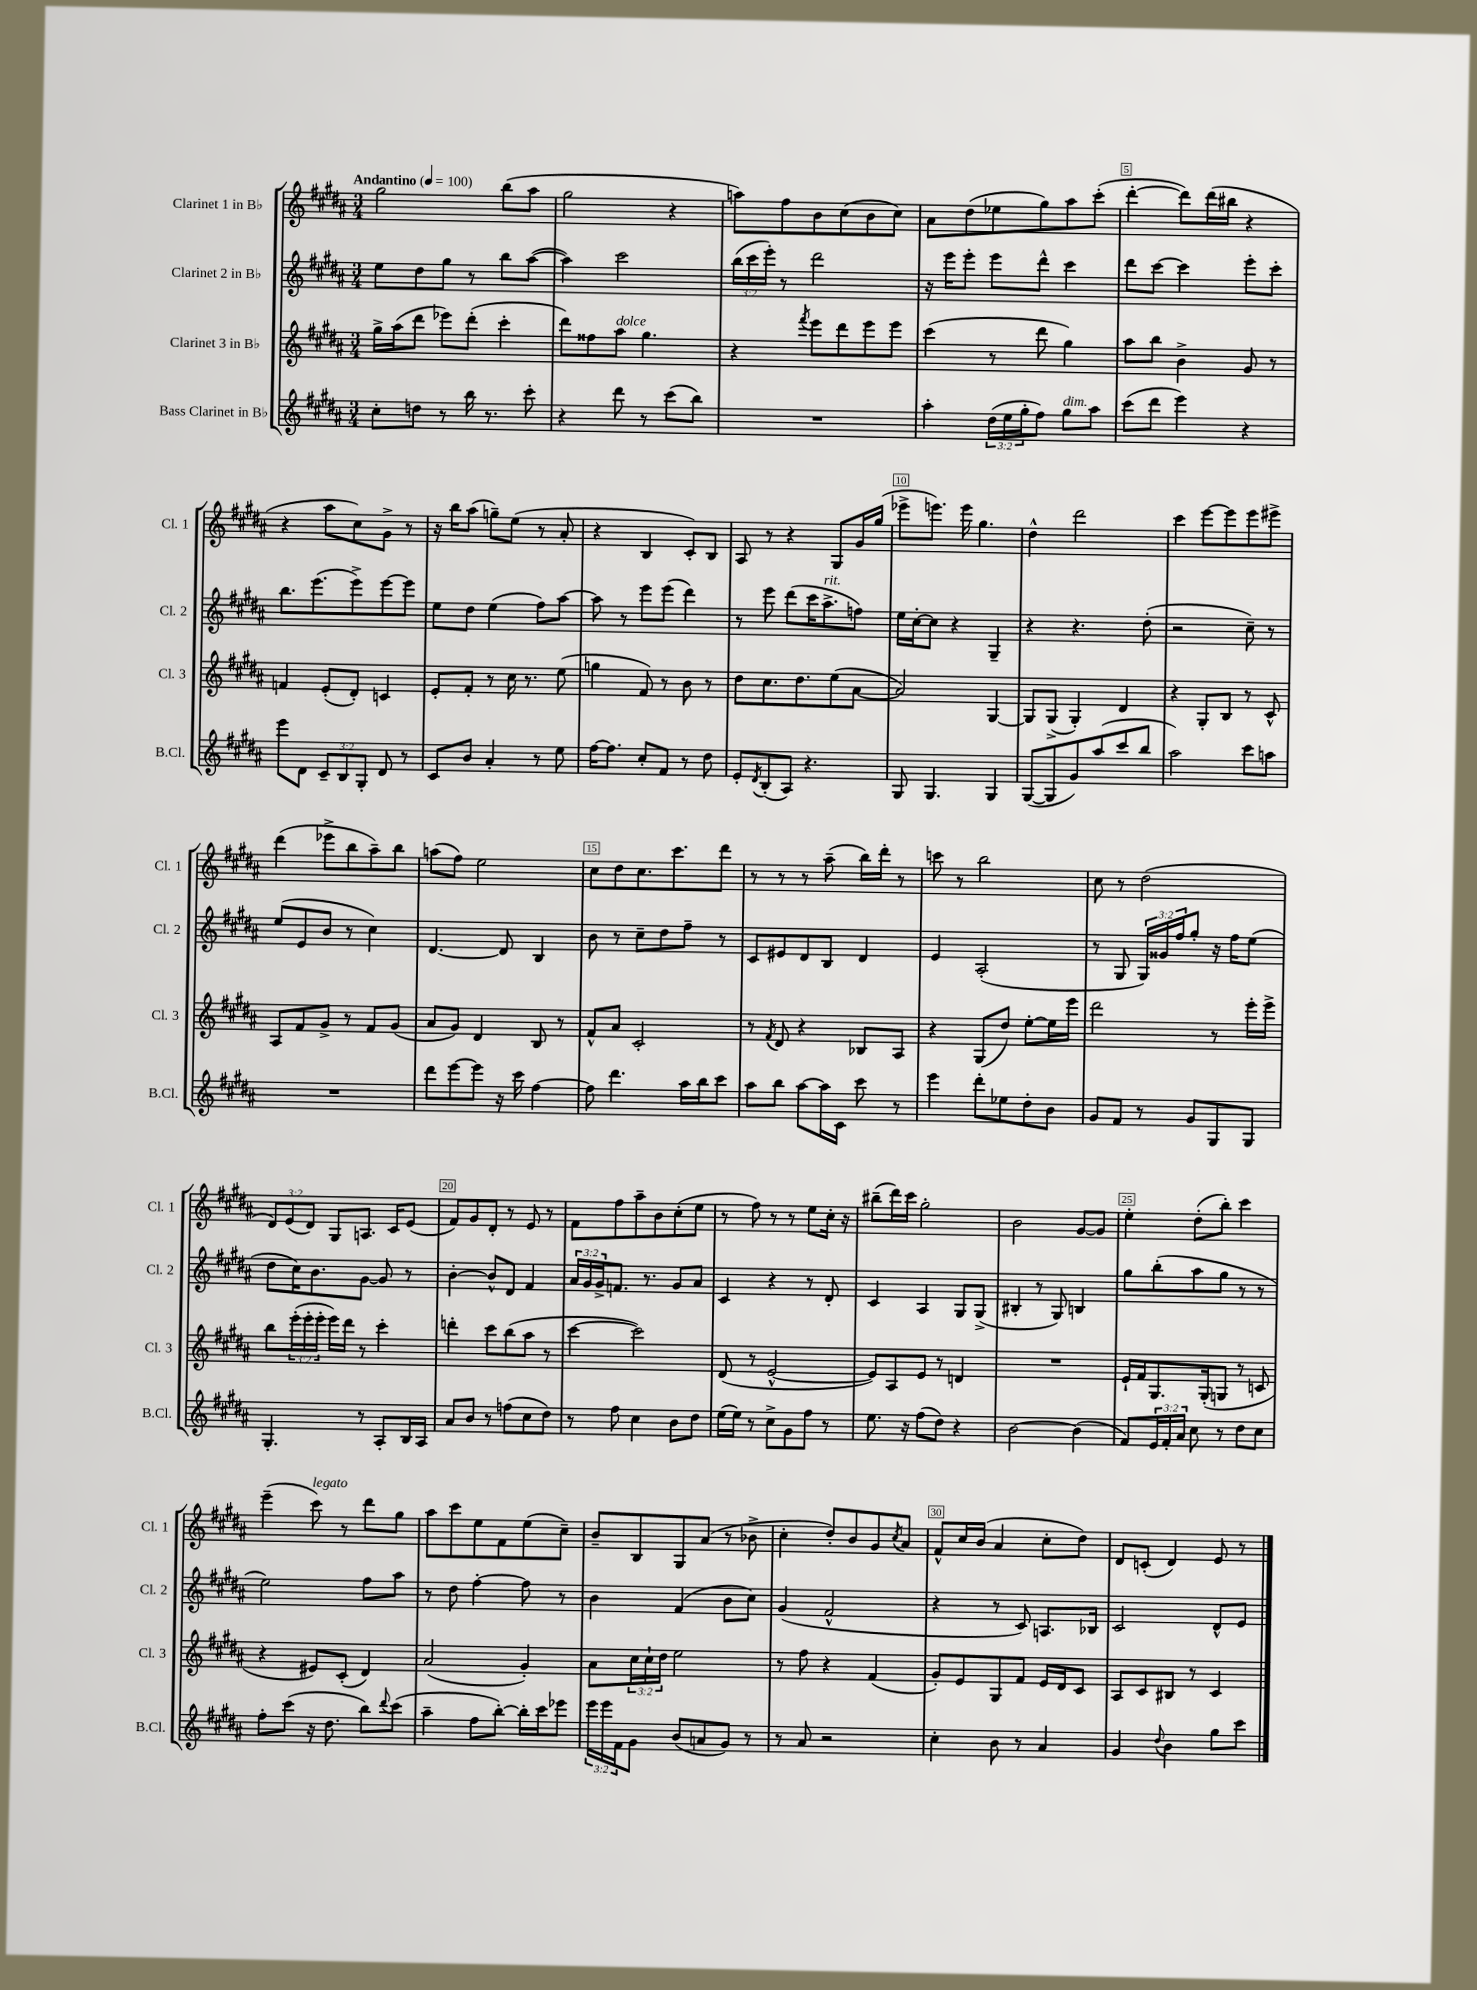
<<
\new StaffGroup <<
\new Staff = "s0" \with { instrumentName = "Clarinet 1 in Bb" shortInstrumentName = "Cl. 1" } {
    \clef treble \key b \major \numericTimeSignature \time 3/4 \override Staff.TupletNumber.text = #tuplet-number::calc-fraction-text \tempo "Andantino" 4 = 100
    gis''2 b''8( ais''8 |
    gis''2 r4 |
    a''8) fis''8 b'8 cis''8( b'8 cis''8) |
    ais'8 dis''8( ees''8 gis''8) ais''8 cis'''8-.( |
    dis'''4~-. dis'''8) dis'''16( bis''16 r4 |
    r4 ais''8 cis''8) gis'8-> r8 |
    r16 b''16 ais''8( g''8--) e''8( r8 ais'8-. |
    r4 b4 cis'8-.) b8 |
    ais8 r8 r4 gis8 gis'16 gis''16( |
    ees'''8-> e'''8.) e'''16 gis''4. |
    dis''4-^ dis'''2 |
    cis'''4 e'''8~ e'''8 e'''8 eis'''8-> |
    dis'''4( ees'''8-> b''8 ais''8--) b''8 |
    a''8( fis''8) e''2 |
    cis''8 dis''8 cis''8. cis'''8. dis'''8 |
    r8 r8 r8 ais''8--( b''16) dis'''16-. r8 |
    c'''8 r8 b''2 |
    cis''8 r8 dis''2( |
    \tuplet 3/2 { dis'8) e'8( dis'8) } gis8 a8. cis'16 e'8( |
    fis'8) gis'8 dis'8-. r8 e'8 r8 |
    fis'8 fis''8 ais''8-- b'8 cis''8-.( e''8 |
    r8 fis''8) r8 r8 e''8 cis''16-. r16 |
    bis''8--( dis'''16) cis'''16 gis''2-. |
    b'2 gis'8~ gis'8 |
    e''4-. dis''8-.( b''8-.) cis'''4 |
    e'''4--( cis'''8^\markup { \italic "legato" }) r8 dis'''8 gis''8 |
    ais''8 cis'''8 e''8 fis'8 e''8( cis''8--) |
    b'8-- b8 gis8 ais'8( r8 bes'8-> |
    cis''4-. dis''8-.) b'8 gis'8 \acciaccatura { cis''8 } ais'8 |
    fis'8-^ cis''16 b'16( ais'4 cis''8-. dis''8) |
    dis'8 c'8-.( dis'4) e'8 r8 \bar "|." |
}
\new Staff = "s1" \with { instrumentName = "Clarinet 2 in Bb" shortInstrumentName = "Cl. 2" } {
    \clef treble \key b \major \numericTimeSignature \time 3/4 \override Staff.TupletNumber.text = #tuplet-number::calc-fraction-text
    e''8 dis''8 gis''8 r8 b''8 ais''8~( |
    ais''4) cis'''2 |
    \tuplet 3/2 { b''16( cis'''16 e'''16-.) } r8 dis'''2 |
    r16 e'''16 e'''8-. e'''8 dis'''8-^ cis'''4 |
    dis'''8 cis'''8~ cis'''4 e'''8-. cis'''8-. |
    b''8. e'''8.( e'''8->) e'''8~ e'''8 |
    e''8 dis''8 e''4( fis''8) ais''8~ |
    ais''8 r8 e'''8 e'''8( dis'''4) |
    r8 e'''8 dis'''8( cis'''16 ais''8.->^\markup { \italic "rit." } f''8) |
    e''16 cis''16~-. cis''8 r4 gis4-- |
    r4 r4. dis''8-.( |
    r2 cis''8--) r8 |
    e''8( e'8 b'8 r8 cis''4) |
    dis'4.~ dis'8 b4 |
    b'8 r8 cis''8-- dis''8 fis''8-- r8 |
    cis'8 eis'8 dis'8 b8 dis'4 |
    e'4 ais2-.( |
    r8 gis8 \tuplet 3/2 { gis16) gisis'16 fis''16 } gis''8-. r16 fis''16 e''8( |
    dis''8 cis''16) b'8. gis'8~ gis'8 r8 |
    b'4~-. b'8-^ dis'8 fis'4 |
    \tuplet 3/2 { ais'16 gis'16 gis'16-> } f'8. r8. gis'8 ais'8 |
    cis'4 r4 r8 dis'8-. |
    cis'4 ais4 gis8 gis8->( |
    bis4-. r8 gis8) b4 |
    gis''8 b''8-.( ais''8 gis''8 r8 r8 |
    e''2) fis''8 ais''8 |
    r8 dis''8 fis''4~-. fis''8 r8 |
    b'4 fis'4( b'8 cis''8) |
    gis'4( fis'2-^ |
    r4 r8 cis'8) a8. bes16 |
    cis'2 dis'8-^ e'8 \bar "|." |
}
\new Staff = "s2" \with { instrumentName = "Clarinet 3 in Bb" shortInstrumentName = "Cl. 3" } {
    \clef treble \key b \major \numericTimeSignature \time 3/4 \override Staff.TupletNumber.text = #tuplet-number::calc-fraction-text
    gis''16-> ais''16( dis'''8 ees'''8) dis'''8-.( cis'''4-. |
    dis'''8) fisis''8 ais''8^\markup { \italic "dolce" } gis''4. |
    r4 \acciaccatura { fis'''8 } e'''8 dis'''8 e'''8 e'''8 |
    cis'''4( r8 dis'''8 gis''4) |
    ais''8 b''8 b'4-> gis'8 r8 |
    f'4 e'8-.( dis'8-.) c'4 |
    e'8-. fis'8-. r8 cis''16 r8. e''8( |
    g''4 fis'8) r8 b'8 r8 |
    dis''8 cis''8. dis''8. e''8( ais'8~ |
    ais'2) gis4~ |
    gis8 gis8->( gis4-.) dis'4 |
    r4 gis8-. b8 r8 cis'8-^ |
    ais8 fis'8 gis'8-> r8 fis'8 gis'8( |
    ais'8 gis'8) dis'4 b8 r8 |
    fis'8-^ ais'8 cis'2-. |
    r8 \acciaccatura { fis'8 } dis'8 r4 bes8 ais8 |
    r4 gis8( dis''8) e''8~-. e''16 e'''16 |
    dis'''2 r8 e'''16-. e'''16-> |
    b''8 \tuplet 3/2 { e'''16-.( e'''16-. e'''16-. } e'''16) dis'''16 r8 cis'''4-. |
    d'''4-. cis'''8 b''8( ais''8 r8 |
    cis'''4~ cis'''2) |
    dis'8( r8 e'2~-^ |
    e'8) ais8 e'8 r8 d'4 |
    R2. |
    e'16-! fis'16 gis8. gis16-.( g8 r8 c'8 |
    r4 eis'8) cis'8-.( dis'4) |
    ais'2( gis'4-.) |
    ais'8 \tuplet 3/2 { cis''16 cis''16-! dis''16 } e''2 |
    r8 fis''8 r4 fis'4( |
    gis'8-.) e'8 gis8 fis'8 e'16 dis'16 cis'8 |
    ais8 cis'8 bis8 r8 cis'4 \bar "|." |
}
\new Staff = "s3" \with { instrumentName = "Bass Clarinet in Bb" shortInstrumentName = "B.Cl." } {
    \clef treble \key b \major \numericTimeSignature \time 3/4 \override Staff.TupletNumber.text = #tuplet-number::calc-fraction-text
    cis''8-. d''8 r8 b''16 r8. cis'''8-. |
    r4 dis'''8 r8 cis'''8( b''8) |
    R2. |
    ais''4-. \tuplet 3/2 { dis''16( e''16 gis''16-. } fis''8) gis''8^\markup { \italic "dim." } ais''8 |
    cis'''8( dis'''8 e'''4) r4 |
    e'''8 dis'8 \tuplet 3/2 { cis'8-- b8 gis8-. } dis'8 r8 |
    cis'8 b'8 ais'4-. r8 e''8 |
    fis''16~ fis''8. cis''8-. fis'8 r8 dis''8 |
    e'8-. \acciaccatura { dis'8 } b8-.( ais8) r4. |
    gis8 gis4. gis4 |
    gis8~( gis8 gis'8) ais''8( cis'''8 b''8 |
    ais''2) cis'''8 a''8 |
    R2. |
    dis'''8 e'''8~ e'''8 r16 cis'''16 fis''4~ |
    fis''8 dis'''4. ais''16 b''16 cis'''8 |
    ais''8 b''8 ais''8~ ais''16 cis'16 cis'''8 r8 |
    e'''4 dis'''8-. ees''8 dis''8-. b'8 |
    gis'8 fis'8 r8 gis'8 gis8 gis8 |
    gis4.-. r8 ais8-. b16 ais16 |
    ais'8 b'8 r8 f''8( cis''8 dis''8) |
    r8 fis''8 cis''4 b'8 dis''8 |
    e''16( e''16) r8 cis''8-> gis'8 fis''8 r8 |
    e''8. r16 fis''8( dis''8) r4 |
    b'2~ b'4( |
    fis'8) \tuplet 3/2 { e'16 fis'16-. ais'16 } cis''8 r8 dis''8 cis''8 |
    fis''8-. cis'''8( r16 dis''8. b''8) \appoggiatura { dis'''8 } cis'''8( |
    ais''4-- fis''8 b''8~-.) b''16-. cis'''16 ees'''8 |
    \tuplet 3/2 { e'''16 e'''16 fis'16 } gis'8 b'8( a'8 gis'8) r8 |
    r8 ais'8 r2 |
    cis''4-. b'8 r8 ais'4 |
    gis'4 \appoggiatura { dis''8 } b'4 gis''8 cis'''8 \bar "|." |
}
>>
>>
\layout { \context { \Score \override BarNumber.break-visibility = ##(#f #t #t) barNumberVisibility = #(every-nth-bar-number-visible 5) \override BarNumber.stencil = #(make-stencil-boxer 0.1 0.3 ly:text-interface::print) } }
